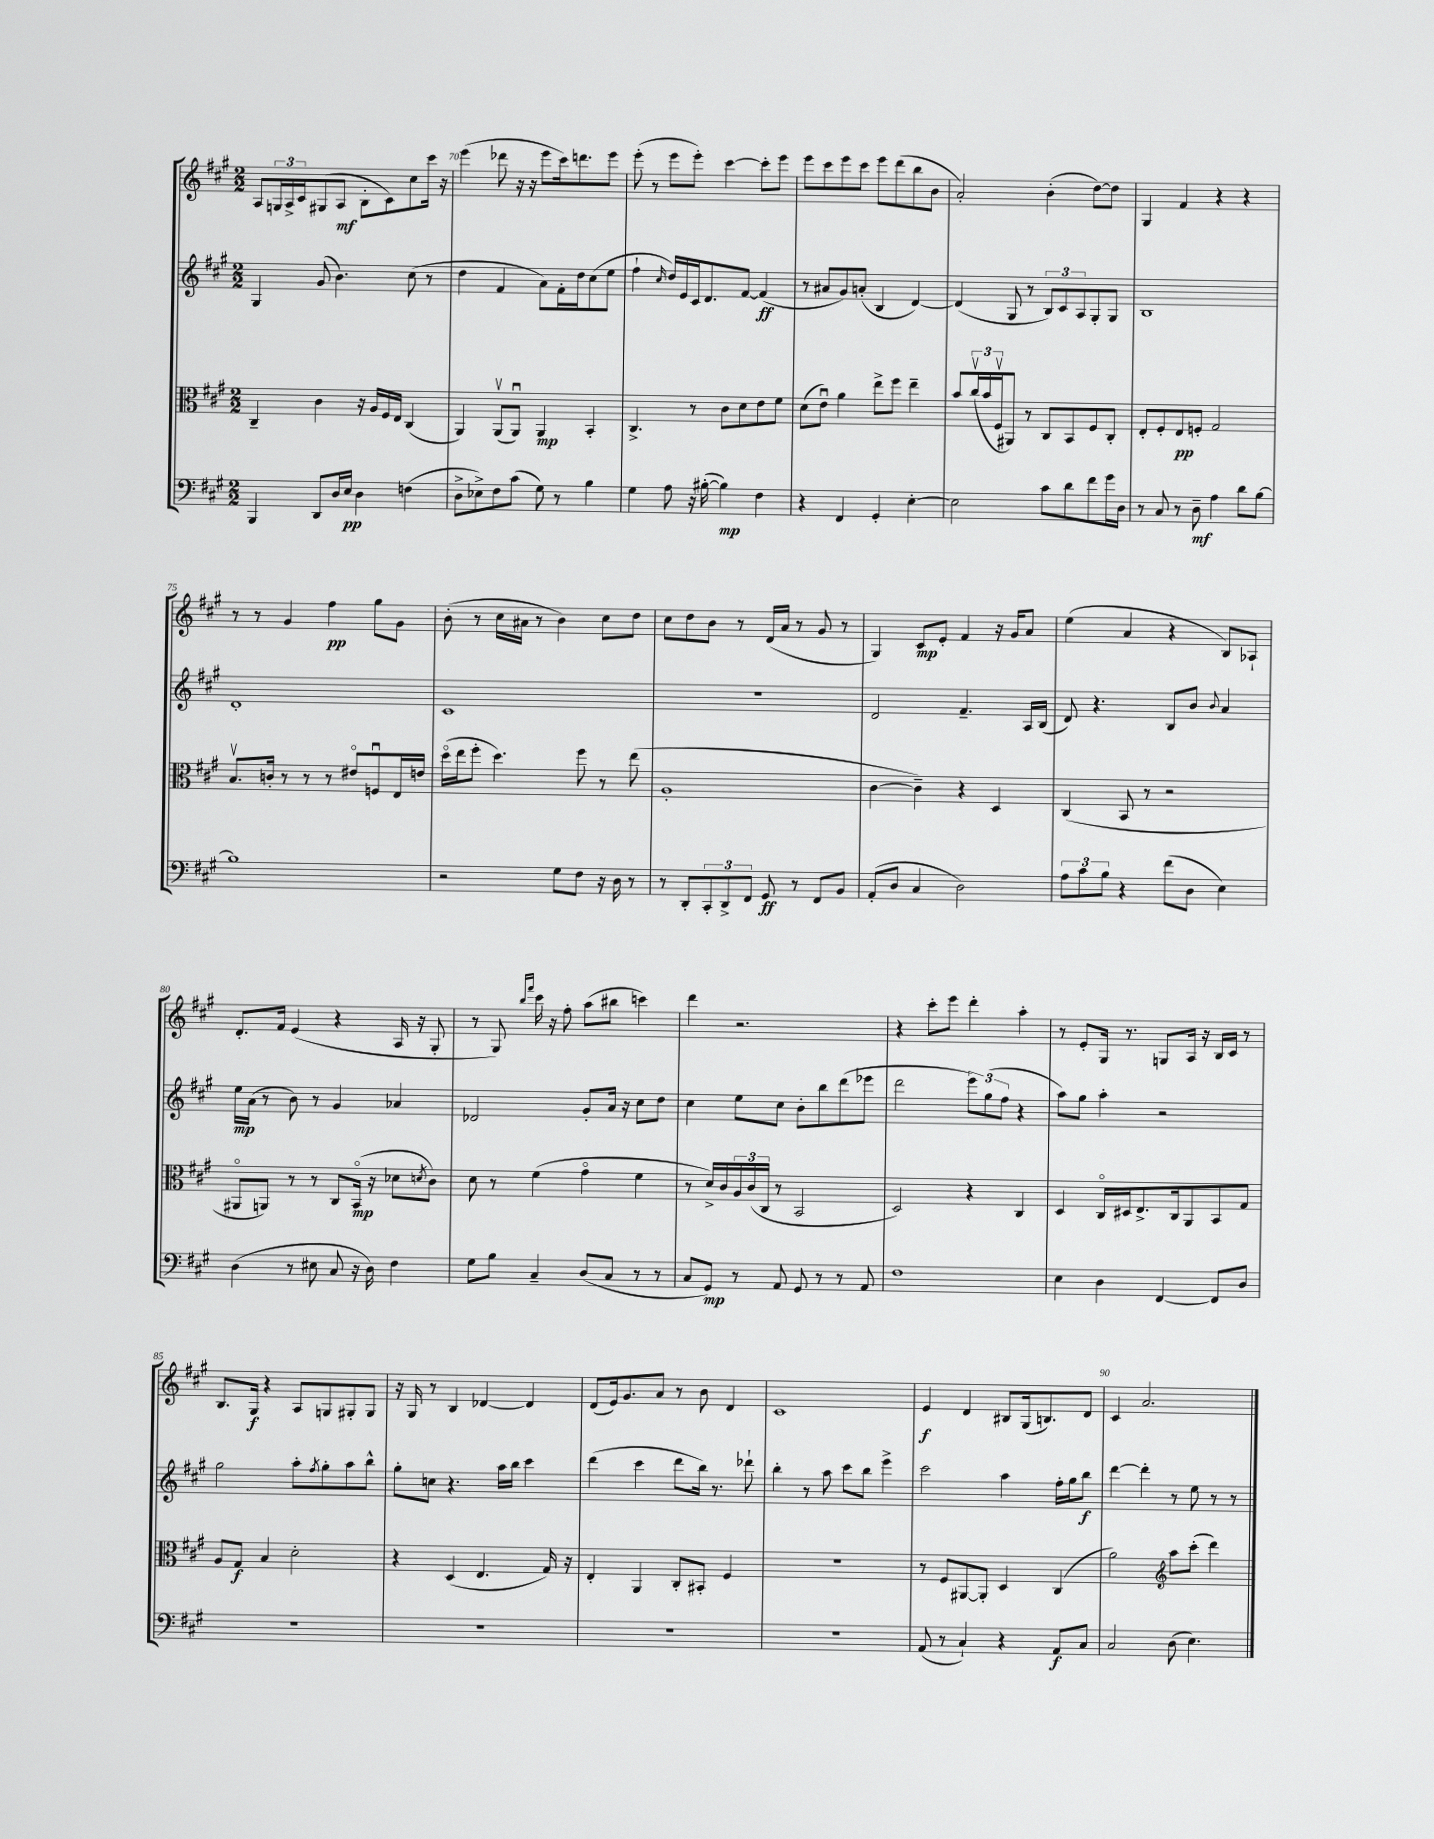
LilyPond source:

<<
\new StaffGroup <<
\new Staff = "s0" {
    \clef treble \key a \major \numericTimeSignature \time 2/2
    a8 \tuplet 3/2 { g16 a16-> cis'16 } gis8( a8\mf b8-. cis'8) cis''8 cis'''16 r16 |
    e'''4( des'''8 r16 r16 e'''8 cis'''16) d'''8. e'''8 |
    e'''8-.( r8 e'''8 e'''8-.) cis'''4~ cis'''8-. e'''8 |
    e'''8 cis'''8 e'''8 cis'''8 e'''8 d'''8( b''8 b'8 |
    a'2-.) b'4-.( d''8~) d''8 |
    gis4 fis'4 r4 r4 |
    r8 r8 gis'4 fis''4\pp gis''8 gis'8 |
    b'8-.( r8 cis''16 ais'16 r8 b'4) cis''8 d''8 |
    cis''8 d''8 b'8 r8 d'16( a'16 r8 gis'8 r8 |
    gis4) cis'8\mp e'8-. fis'4 r16 gis'16 a'8 |
    e''4( a'4 r4 b8) aes8-! |
    d'8.-. fis'16 e'4( r4 a16 r16 gis8-. |
    r8 gis8) \grace { b''16 fis'''16 } cis'''16 r16 fis''8-. a''8( bis''8 c'''4) |
    d'''4 r2. |
    r4 cis'''8-. e'''8 d'''4-. a''4-. |
    r8 e'8-. gis16 r8. g8 a16 r16 b16 cis'16 r8 |
    b8. gis16\f r4 a8 g8 gis8-. gis8 |
    r16 gis16 r8 b4 des'4~ des'4 |
    d'8( e'16) gis'8. a'8 r8 b'8 d'4 |
    cis'1 |
    e'4\f d'4 bis8 gis16( b8.) d'8 |
    cis'4 a'2. \bar "|." |
}
\new Staff = "s1" {
    \clef treble \key a \major \numericTimeSignature \time 2/2
    gis4 gis'8( b'4.) cis''8( r8 |
    d''4 fis'4 a'8) fis'16-. d''16 cis''8( e''8 |
    fis''4-! \grace { cis''16 } d''16) e'16 cis'16 d'8. fis'8~ fis'4\ff( |
    r8 ais'8 gis'8) a'8-.( b4 d'4~) |
    d'4( gis8 r8 \tuplet 3/2 { b8) cis'8 a8 } gis8-. gis8 |
    b1 |
    d'1-. |
    cis'1 |
    r1 |
    d'2 fis'4.-- a16 b16( |
    d'8) r4. b8 b'8 \appoggiatura { b'8 } a'4 |
    e''16\mp a'16( r8 b'8) r8 gis'4 aes'4 |
    des'2 gis'8-. a'16 r16 cis''8 d''8 |
    cis''4 e''8 cis''8 b'8-. b''8 d'''8( ees'''8 |
    d'''2 \tuplet 3/2 { e'''8) gis''8( fis''8 } r4 |
    a''8) gis''8 a''4-. r2 |
    gis''2 a''8-. \acciaccatura { fis''8 } gis''8-. a''8 b''8-^ |
    gis''8-. c''8 r4. a''16 b''16 cis'''4 |
    d'''4( cis'''4 d'''8 b''16) r8. des'''8-! |
    b''4-. r8 a''8 cis'''8 b''8 e'''4-> |
    cis'''2 a''4 fis''16-. gis''16 b''8\f |
    d'''4~ d'''4-. r8 e''8 r8 r8 \bar "|." |
}
\new Staff = "s2" {
    \clef alto \key a \major \numericTimeSignature \time 2/2
    cis4-- cis'4 r16 a16 fis16 e16 cis4( |
    a,4) a,8\upbow( a,8\downbow) a,4\mp b,4-. |
    cis4.-> r8 cis'8 d'8 e'8 fis'8 |
    d'8( e'8\downbow) a'4 e''8-> fis''8 e''4-- |
    b'8 \tuplet 3/2 { cis''16\upbow( b'16 fis16\upbow } ais,8) r8 cis8 b,8 fis8 cis8-. |
    e8-. fis8-. e8\pp f8-. gis2 |
    b8.\upbow c'16-. r8 r8 r8 eis'8\flageolet f8\downbow e16 e'16 |
    d''16\flageolet( e''16 fis''8-. d''4.) fis''8 r8 e''8( |
    a1-. |
    cis'4~ cis'4--) r4 d4 |
    cis4( b,8 r8 r2 |
    ais,8\flageolet a,8) r8 r8 cis8 b,16\flageolet\mp( r16 des'8 \acciaccatura { d'8 } cis'8) |
    d'8 r8 fis'4( gis'4\flageolet fis'4 |
    r8 d'16->) cis'16 \tuplet 3/2 { a16 cis'16( cis16 } r8 b,2 |
    d2) r4 cis4 |
    d4 cis16\flageolet dis16 e8.-> cis16 a,8 b,8 gis8 |
    a8 gis8\f b4 d'2-. |
    r4 d4( e4. gis16) r16 |
    e4-. a,4 cis8-. bis,8-. fis4 |
    R1 |
    r8 fis8 ais,8~ ais,8-. d4 cis4( |
    a'2) \clef treble a''8 cis'''8-.( d'''4) \bar "|." |
}
\new Staff = "s3" {
    \clef bass \key a \major \numericTimeSignature \time 2/2
    b,,4 d,8 d16 e16\pp d4 f4( |
    d8-> ees8->) fis8 cis'8( gis8) r8 b4 |
    gis4 a8 r16 bis16~-.( bis4\mp) fis4 |
    r4 fis,4 gis,4-. e4~-. |
    e2 cis'8 d'8 fis'8 gis'16 d16 |
    r8 cis8 r8 d8--\mf a4 d'8 b8~ |
    b1 |
    r2 gis8 fis8 r16 d16 r8 |
    r8 d,8-. \tuplet 3/2 { cis,8-. d,8-> fis,8 } gis,8\ff r8 fis,8 b,8 |
    a,8-.( d8 cis4 d2) |
    \tuplet 3/2 { a8 cis'8 b8 } r4 fis'8( d8 e4) |
    d4( r8 eis8 cis8 r16 d16) fis4 |
    gis8 b8 cis4-- d8( cis8 r8 r8 |
    cis8 gis,8\mp) r8 a,8 gis,8 r8 r8 a,8 |
    fis1 |
    e4 d4 fis,4~ fis,8 d8 |
    R1 |
    R1 |
    R1 |
    R1 |
    a,8( r8 cis4-!) r4 a,8\f cis8 |
    cis2 d8( e4.) \bar "|." |
}
>>
>>
\layout { \context { \Score currentBarNumber = #69 \override BarNumber.break-visibility = ##(#f #t #t) barNumberVisibility = #(every-nth-bar-number-visible 5) } }
